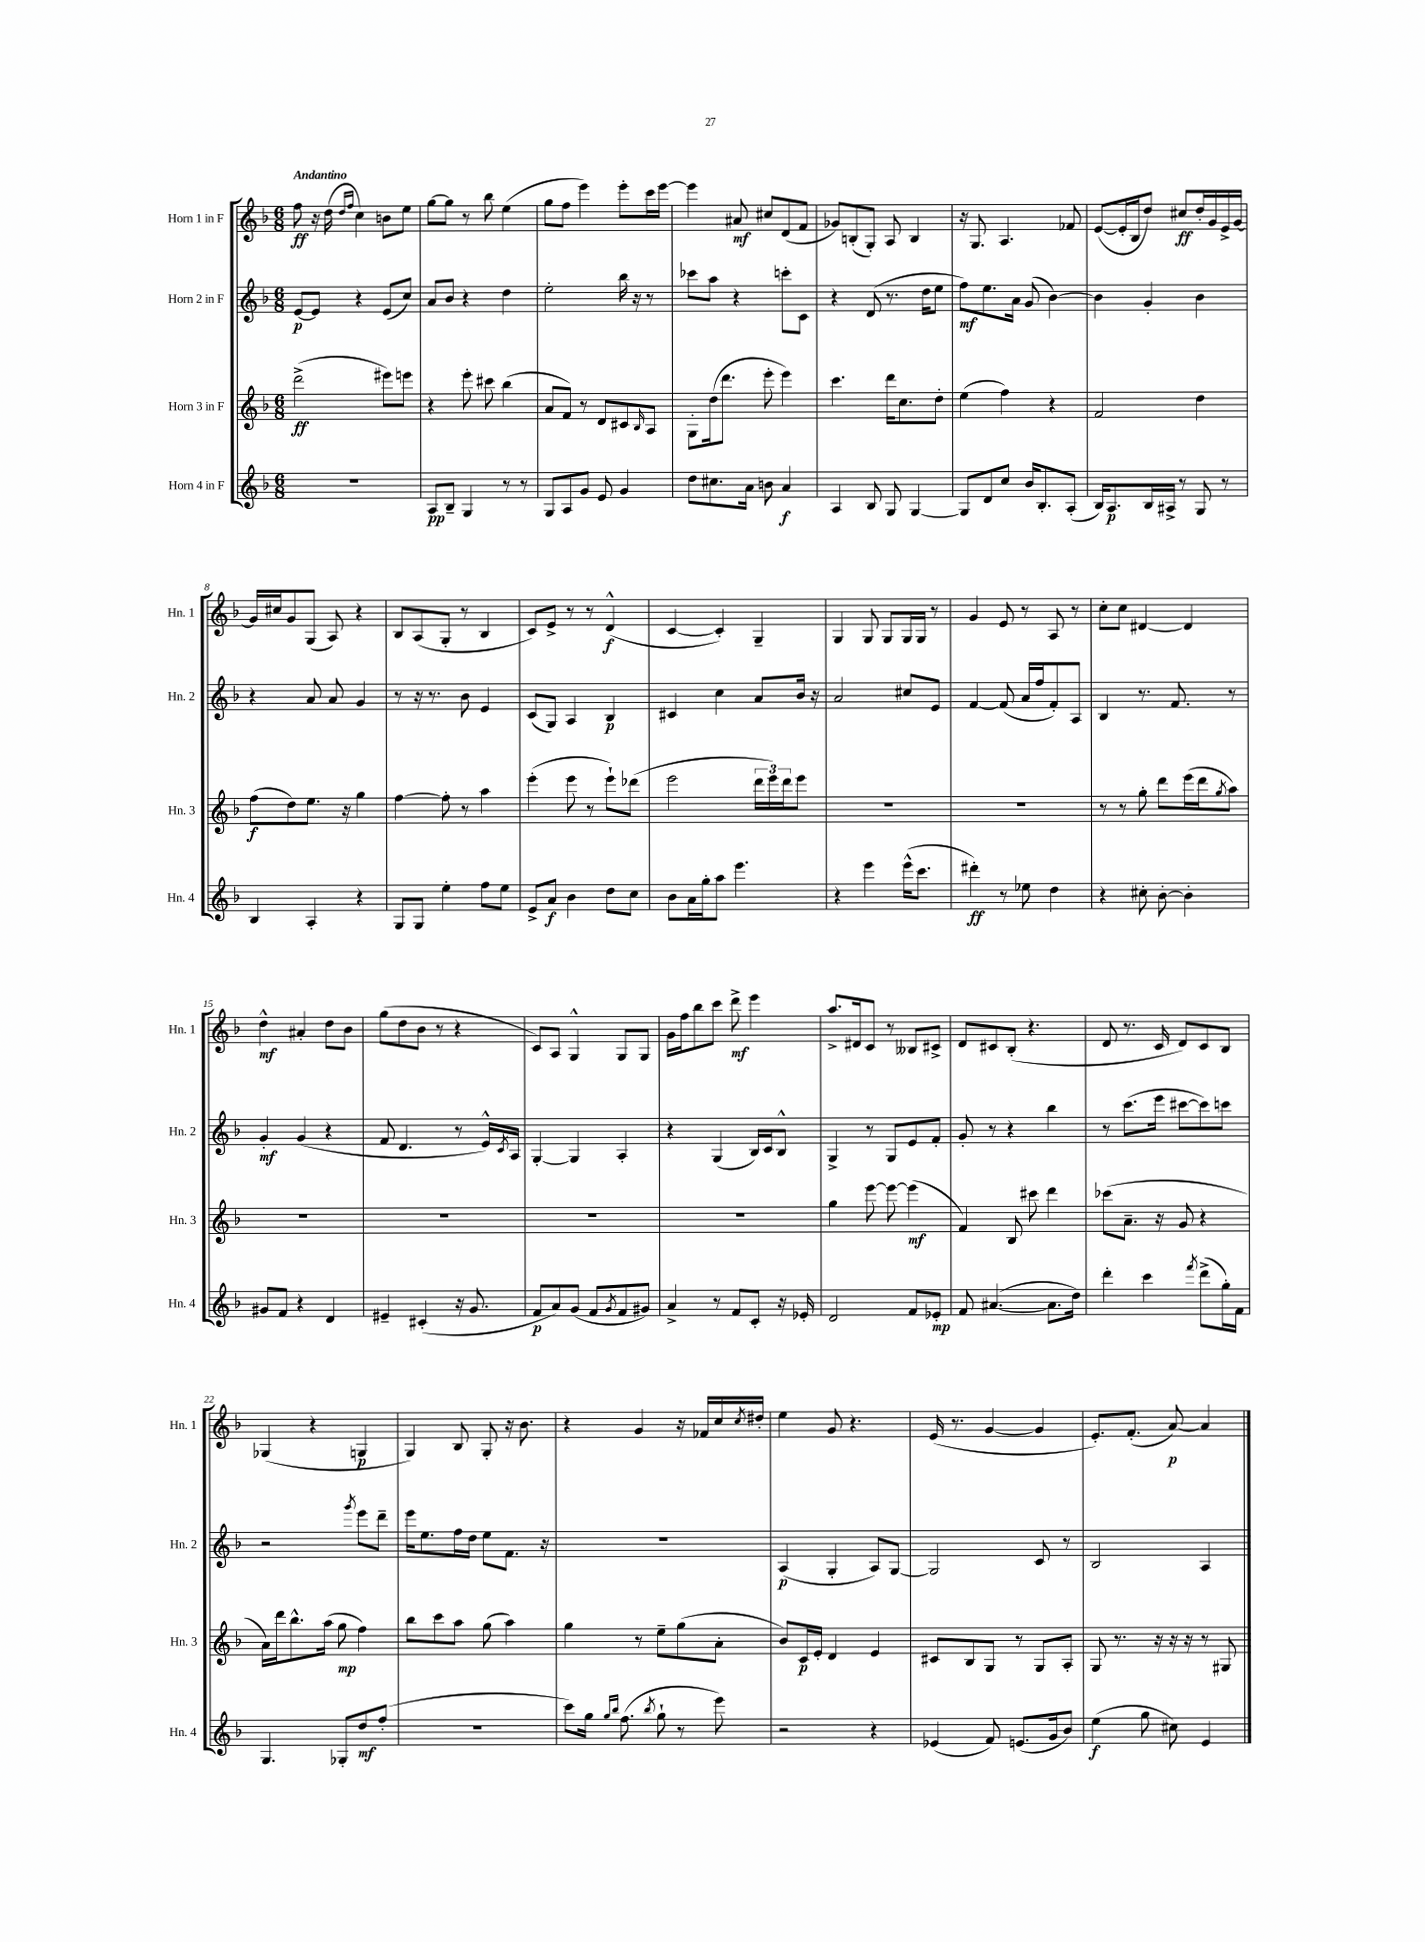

**kern	**dynam	**kern	**dynam	**kern	**dynam	**kern	**dynam
*part4	*part4	*part3	*part3	*part2	*part2	*part1	*part1
*staff4	*staff4	*staff3	*staff3	*staff2	*staff2	*staff1	*staff1
*I"Horn 4 in F	*	*I"Horn 3 in F	*	*I"Horn 2 in F	*	*I"Horn 1 in F	*
*I'Hn. 4	*	*I'Hn. 3	*	*I'Hn. 2	*	*I'Hn. 1	*
*clefG2	*	*clefG2	*	*clefG2	*	*clefG2	*
*k[b-]	*	*k[b-]	*	*k[b-]	*	*k[b-]	*
*M6/8	*	*M6/8	*	*M6/8	*	*M6/8	*
=1	=1	=1	=1	=1	=1	=1	=1
!	!	!	!	!	!	!LO:TX:a:B:t=Andantino	!
2.r	.	(2ddd^\	ff	[8e/L	p	8ff\	ff
.	.	.	.	8e/J]	.	16r	.
.	.	.	.	.	.	(16dd\	.
.	.	.	.	.	.	16qqdd/LL	.
.	.	.	.	.	.	16qqff/JJ	.
.	.	.	.	4r	.	4cc\)	.
.	.	8eee#X\L)	.	(8e/L	.	8bn\L	.
.	.	8eeen\J	.	8cc/J)	.	8ee\J	.
=2	=2	=2	=2	=2	=2	=2	=2
8A/L	pp	4r	.	8a/L	.	[8gg\L	.
8B-~/J	.	.	.	8b-/J	.	8gg\J]	.
4G/	.	8eee'\	.	4r	.	8r	.
.	.	8ccc#X\	.	.	.	8bb-\	.
8r	.	(4bb-\	.	4dd\	.	(4ee\	.
8r	.	.	.	.	.	.	.
=3	=3	=3	=3	=3	=3	=3	=3
8G/L	.	8a/L	.	2ee'\	.	8gg\L	.
8A/	.	8f/J)	.	.	.	8ff\J	.
8g/J	.	8r	.	.	.	4eee\)	.
8e/	.	8d/L	.	.	.	.	.
4g/	.	8c#X/	.	16bb-\	.	8eee'\L	.
.	.	.	.	16r	.	.	.
.	.	16qqB-/	.	.	.	.	.
.	.	8A/J	.	8r	.	16ccc\L	.
.	.	.	.	.	.	[16eee\JJ	.
=4	=4	=4	=4	=4	=4	=4	=4
8dd\L	.	8G'\L	.	8ccc-X\L	.	4eee\]	.
8.cc#X\	.	(16dd\k	.	8aa\J	.	.	.
.	.	8.ddd\J	.	.	.	.	.
.	.	.	.	4r	.	8a#X/	mf
16a\Jk	.	.	.	.	.	.	.
8bn\	.	8eee'\	.	.	.	8cc#X/L	.
4a/	f	4eee\)	.	8cccn'\L	.	(8d/	.
.	.	.	.	8c\J	.	8f/J	.
=5	=5	=5	=5	=5	=5	=5	=5
4A/	.	4.ccc\	.	4r	.	8g-X/L)	.
.	.	.	.	.	.	(8Bn'/	.
8B-/	.	.	.	(8d/	.	8G'/J)	.
8G/	.	16ddd\KL	.	8.r	.	8A/	.
.	.	8.cc\	.	.	.	.	.
[4G/	.	.	.	.	.	4B/	.
.	.	.	.	16dd\KL	.	.	.
.	.	8dd'\J	.	8ee\J	.	.	.
=6	=6	=6	=6	=6	=6	=6	=6
8G/L]	.	(4ee\	.	8ff\L)	mf	16r	.
.	.	.	.	.	.	8.G/	.
8d/	.	.	.	8.ee\	.	.	.
8cc/J	.	4ff\)	.	.	.	4.A/	.
.	.	.	.	16a\Jk	.	.	.
16b-/KL	.	.	.	(8g/	.	.	.
8.B-'/	.	.	.	.	.	.	.
.	.	4r	.	[4b-\)	.	.	.
(8A'/J	.	.	.	.	.	8f-X/	.
=7	=7	=7	=7	=7	=7	=7	=7
16B-/KL)	.	2f/	.	4b-\]	.	([8e/L	.
8.A/	p	.	.	.	.	.	.
.	.	.	.	.	.	16e'/L]	.
.	.	.	.	.	.	16B-/J	.
16B-/L	.	.	.	4g'/	.	8dd/J)	.
16A#X^/JJ	.	.	.	.	.	.	.
8r	.	.	.	.	.	8cc#X/L	ff
8G/	.	4dd\	.	4b-\	.	16dd'/L	.
.	.	.	.	.	.	16g/	.
8r	.	.	.	.	.	16e^/	.
.	.	.	.	.	.	[16g/JJ	.
!!LO:LB:g=z
=8	=8	=8	=8	=8	=8	=8	=8
4B-/	.	(8ff\L	f	4r	.	16g/LL]	.
.	.	.	.	.	.	16cc#X/J	.
.	.	8dd\)	.	.	.	8g/	.
4A'/	.	8.ee\J	.	8a/	.	(8G/J	.
.	.	.	.	8a/	.	8A/)	.
.	.	16r	.	.	.	.	.
4r	.	4gg\	.	4g/	.	4r	.
=9	=9	=9	=9	=9	=9	=9	=9
8G/L	.	[4ff\	.	8r	.	8B-/L	.
8G/J	.	.	.	16r	.	(8A/	.
.	.	.	.	8.r	.	.	.
4ee'\	.	8ff'\]	.	.	.	8G'/J	.
.	.	8r	.	8b-\	.	8r	.
8ff\L	.	4aa\	.	4e/	.	4B-/	.
8ee\J	.	.	.	.	.	.	.
=10	=10	=10	=10	=10	=10	=10	=10
8e^/L	.	(4eee'\	.	(8c/L	.	8c/L)	.
8a/J	f	.	.	8G/J)	.	8e^/J	.
4b-\	.	8eee\	.	4A/	.	8r	.
.	.	8r	.	.	.	8r	.
8dd\L	.	8eee`\L)	.	4B-/	p	(4d^^/	f
8cc\J	.	(8ddd-X\J	.	.	.	.	.
=11	=11	=11	=11	=11	=11	=11	=11
8b-\L	.	2eee\	.	4c#X/	.	[4c/	.
16a\L	.	.	.	.	.	.	.
16gg'\J	.	.	.	.	.	.	.
8aa\J	.	.	.	4cc\	.	4c'/])	.
4.eee\	.	.	.	.	.	.	.
.	.	24ddd\LL	.	8a/L	.	4G~/	.
.	.	24eee\)	.	.	.	.	.
.	.	24ddd\J	.	.	.	.	.
.	.	8eee\J	.	16b-/Jk	.	.	.
.	.	.	.	16r	.	.	.
=12	=12	=12	=12	=12	=12	=12	=12
4r	.	2.r	.	2a/	.	4G/	.
4eee\	.	.	.	.	.	8G/	.
.	.	.	.	.	.	8G/L	.
(16eee^^\KL	.	.	.	8cc#X/L	.	16G/L	.
8.ccc\J	.	.	.	.	.	16G/JJ	.
.	.	.	.	8e/J	.	8r	.
=13	=13	=13	=13	=13	=13	=13	=13
4ddd#X'\)	ff	2.r	.	[4f/	.	4g/	.
8r	.	.	.	(8f/]	.	8e/	.
8ee-X\	.	.	.	16a/LL	.	8r	.
.	.	.	.	16ff/J	.	.	.
4dd\	.	.	.	8f'/)	.	8A/	.
.	.	.	.	8A/J	.	8r	.
=14	=14	=14	=14	=14	=14	=14	=14
4r	.	8r	.	4B-/	.	8cc'\L	.
.	.	8r	.	.	.	8cc\J	.
8cc#X'\	.	8gg'\	.	8.r	.	[4d#X/	.
[8b-'\	.	8ddd\L	.	.	.	.	.
.	.	.	.	8.f/	.	.	.
4b-'\]	.	(16eee\L	.	.	.	4d#/]	.
.	.	16ddd\J	.	.	.	.	.
.	.	8qgg/	.	.	.	.	.
.	.	8aa\J)	.	8r	.	.	.
!!LO:LB:g=z
=15	=15	=15	=15	=15	=15	=15	=15
8g#X/L	.	2.r	.	4g'/	mf	4dd^^\	mf
8f/J	.	.	.	.	.	.	.
4r	.	.	.	(4g/	.	4a#X'/	.
4d/	.	.	.	4r	.	8dd\L	.
.	.	.	.	.	.	8b-\J	.
=16	=16	=16	=16	=16	=16	=16	=16
4e#X~/	.	2.r	.	8f/	.	(8gg\L	.
.	.	.	.	4.d/	.	8dd\	.
(4c#X'/	.	.	.	.	.	8b-\J	.
.	.	.	.	.	.	8r	.
16r	.	.	.	8r	.	4r	.
8.g/	.	.	.	.	.	.	.
.	.	.	.	16e^^/LL)	.	.	.
.	.	.	.	8qc/	.	.	.
.	.	.	.	16A/JJ	.	.	.
=17	=17	=17	=17	=17	=17	=17	=17
8f/L	p	2.r	.	[4G'/	.	8c/L)	.
8a/)	.	.	.	.	.	8A/J	.
(8g/J	.	.	.	4G/]	.	4G^^/	.
8f/L	.	.	.	.	.	.	.
8qg/	.	.	.	.	.	.	.
8f/	.	.	.	4A'/	.	8G/L	.
8g#X/J)	.	.	.	.	.	8G/J	.
=18	=18	=18	=18	=18	=18	=18	=18
4a^/	.	2.r	.	4r	.	16g\LL	.
.	.	.	.	.	.	16ff\J	.
.	.	.	.	.	.	8bb-\	.
8r	.	.	.	(4G/	.	8ccc\J	.
8f/L	.	.	.	.	.	8ddd^\	mf
8c'/J	.	.	.	16B-/LL)	.	4eee\	.
.	.	.	.	16c/J	.	.	.
16r	.	.	.	8B-^^/J	.	.	.
16e-X'/	.	.	.	.	.	.	.
=19	=19	=19	=19	=19	=19	=19	=19
2d/	.	4gg\	.	4G^/	.	8.aa^/L	.
.	.	.	.	.	.	16d#X/k	.
.	.	[8eee\	.	8r	.	8c/J	.
.	.	8eee\_	.	8G/L	.	8r	.
8f/L	.	(4eee\]	mf	8e/	.	8B--X/L	.
8e-X'/J	mp	.	.	8f'/J	.	8c#X^/J	.
=20	=20	=20	=20	=20	=20	=20	=20
8f/	.	4f/)	.	8g'/	.	8d/L	.
([4.a#X/	.	.	.	8r	.	8c#X/	.
.	.	8B-/	.	4r	.	(8B-'/J	.
.	.	8ccc#X\	.	.	.	4.r	.
8.a#\L]	.	4ddd\	.	4bb-\	.	.	.
16dd\Jk)	.	.	.	.	.	.	.
=21	=21	=21	=21	=21	=21	=21	=21
4ddd'\	.	(8ccc-X\L	.	8r	.	8d/	.
.	.	8.a~\J	.	(8.ccc\L	.	8.r	.
4ccc\	.	.	.	.	.	.	.
.	.	16r	.	16eee\Jk	.	16c/	.
.	.	8g/	.	[8ccc#X\L	.	8d/L)	.
8qfff/	.	.	.	.	.	.	.
(8ddd^\L	.	4r	.	8ccc#\])	.	8c/	.
16gg'\L)	.	.	.	8cccn\J	.	8B-/J	.
16f\JJ	.	.	.	.	.	.	.
!!LO:LB:g=z
=22	=22	=22	=22	=22	=22	=22	=22
4.G/	.	16a\LL)	.	2r	.	(4G-X/	.
.	.	16ddd\J	.	.	.	.	.
.	.	8.bb-^^\	.	.	.	.	.
.	.	.	.	.	.	4r	.
.	.	(16aa\Jk	.	.	.	.	.
8G-X'/L	.	8gg\	mp	.	.	.	.
.	.	.	.	8qggg/	.	.	.
8dd/	mf	4ff\)	.	8eee\L	.	4Gn/	p
(8ff'/J	.	.	.	8ddd~\J	.	.	.
=23	=23	=23	=23	=23	=23	=23	=23
2.r	.	8bb-\L	.	16eee\KL	.	4G/)	.
.	.	.	.	8.ee\	.	.	.
.	.	8ccc\	.	.	.	.	.
.	.	8aa\J	.	16ff\L	.	8B-/	.
.	.	.	.	16dd\JJ	.	.	.
.	.	(8gg\	.	8ee\L	.	8G'/	.
.	.	4aa\)	.	8.f\J	.	16r	.
.	.	.	.	.	.	8.b-\	.
.	.	.	.	16r	.	.	.
=24	=24	=24	=24	=24	=24	=24	=24
8ccc\L)	.	4gg\	.	2.r	.	4r	.
16gg\Jk	.	.	.	.	.	.	.
16qqgg/LL	.	.	.	.	.	.	.
16qqbb-/JJ	.	.	.	.	.	.	.
(8.ff\	.	.	.	.	.	.	.
.	.	8r	.	.	.	4g/	.
8qbb-/	.	.	.	.	.	.	.
8gg`\	.	8ee~\L	.	.	.	.	.
8r	.	(8gg\	.	.	.	16r	.
.	.	.	.	.	.	16f-X/LL	.
8eee\)	.	8a'\J	.	.	.	16cc/	.
.	.	.	.	.	.	8qcc/	.
.	.	.	.	.	.	16dd#X'/JJ	.
=25	=25	=25	=25	=25	=25	=25	=25
2r	.	8b-/L)	.	(4A/	p	4ee\	.
.	.	16c/L	p	.	.	.	.
.	.	16e'/JJ	.	.	.	.	.
.	.	4d/	.	4G'/	.	8g/	.
.	.	.	.	.	.	4.r	.
4r	.	4e/	.	8A/L)	.	.	.
.	.	.	.	[8G/J	.	.	.
=26	=26	=26	=26	=26	=26	=26	=26
(4e-X/	.	8c#X/L	.	2G/]	.	(16e/	.
.	.	.	.	.	.	8.r	.
.	.	8B-/	.	.	.	.	.
8f/)	.	8G/J	.	.	.	[4g/	.
(8.en/L	.	8r	.	.	.	.	.
.	.	8G/L	.	8c/	.	4g/]	.
16g/k	.	.	.	.	.	.	.
8b-/J)	.	8A'/J	.	8r	.	.	.
=27	=27	=27	=27	=27	=27	=27	=27
(4ee\	f	8G/	.	2B-/	.	8.e'/L)	.
.	.	8.r	.	.	.	.	.
.	.	.	.	.	.	(8.f'/J	.
8gg\	.	.	.	.	.	.	.
.	.	16r	.	.	.	.	.
8cc#X\)	.	16r	.	.	.	[8a/)	p
.	.	16r	.	.	.	.	.
4e/	.	8r	.	4A/	.	4a/]	.
.	.	8G#X/	.	.	.	.	.
==	==	==	==	==	==	==	==
*-	*-	*-	*-	*-	*-	*-	*-
